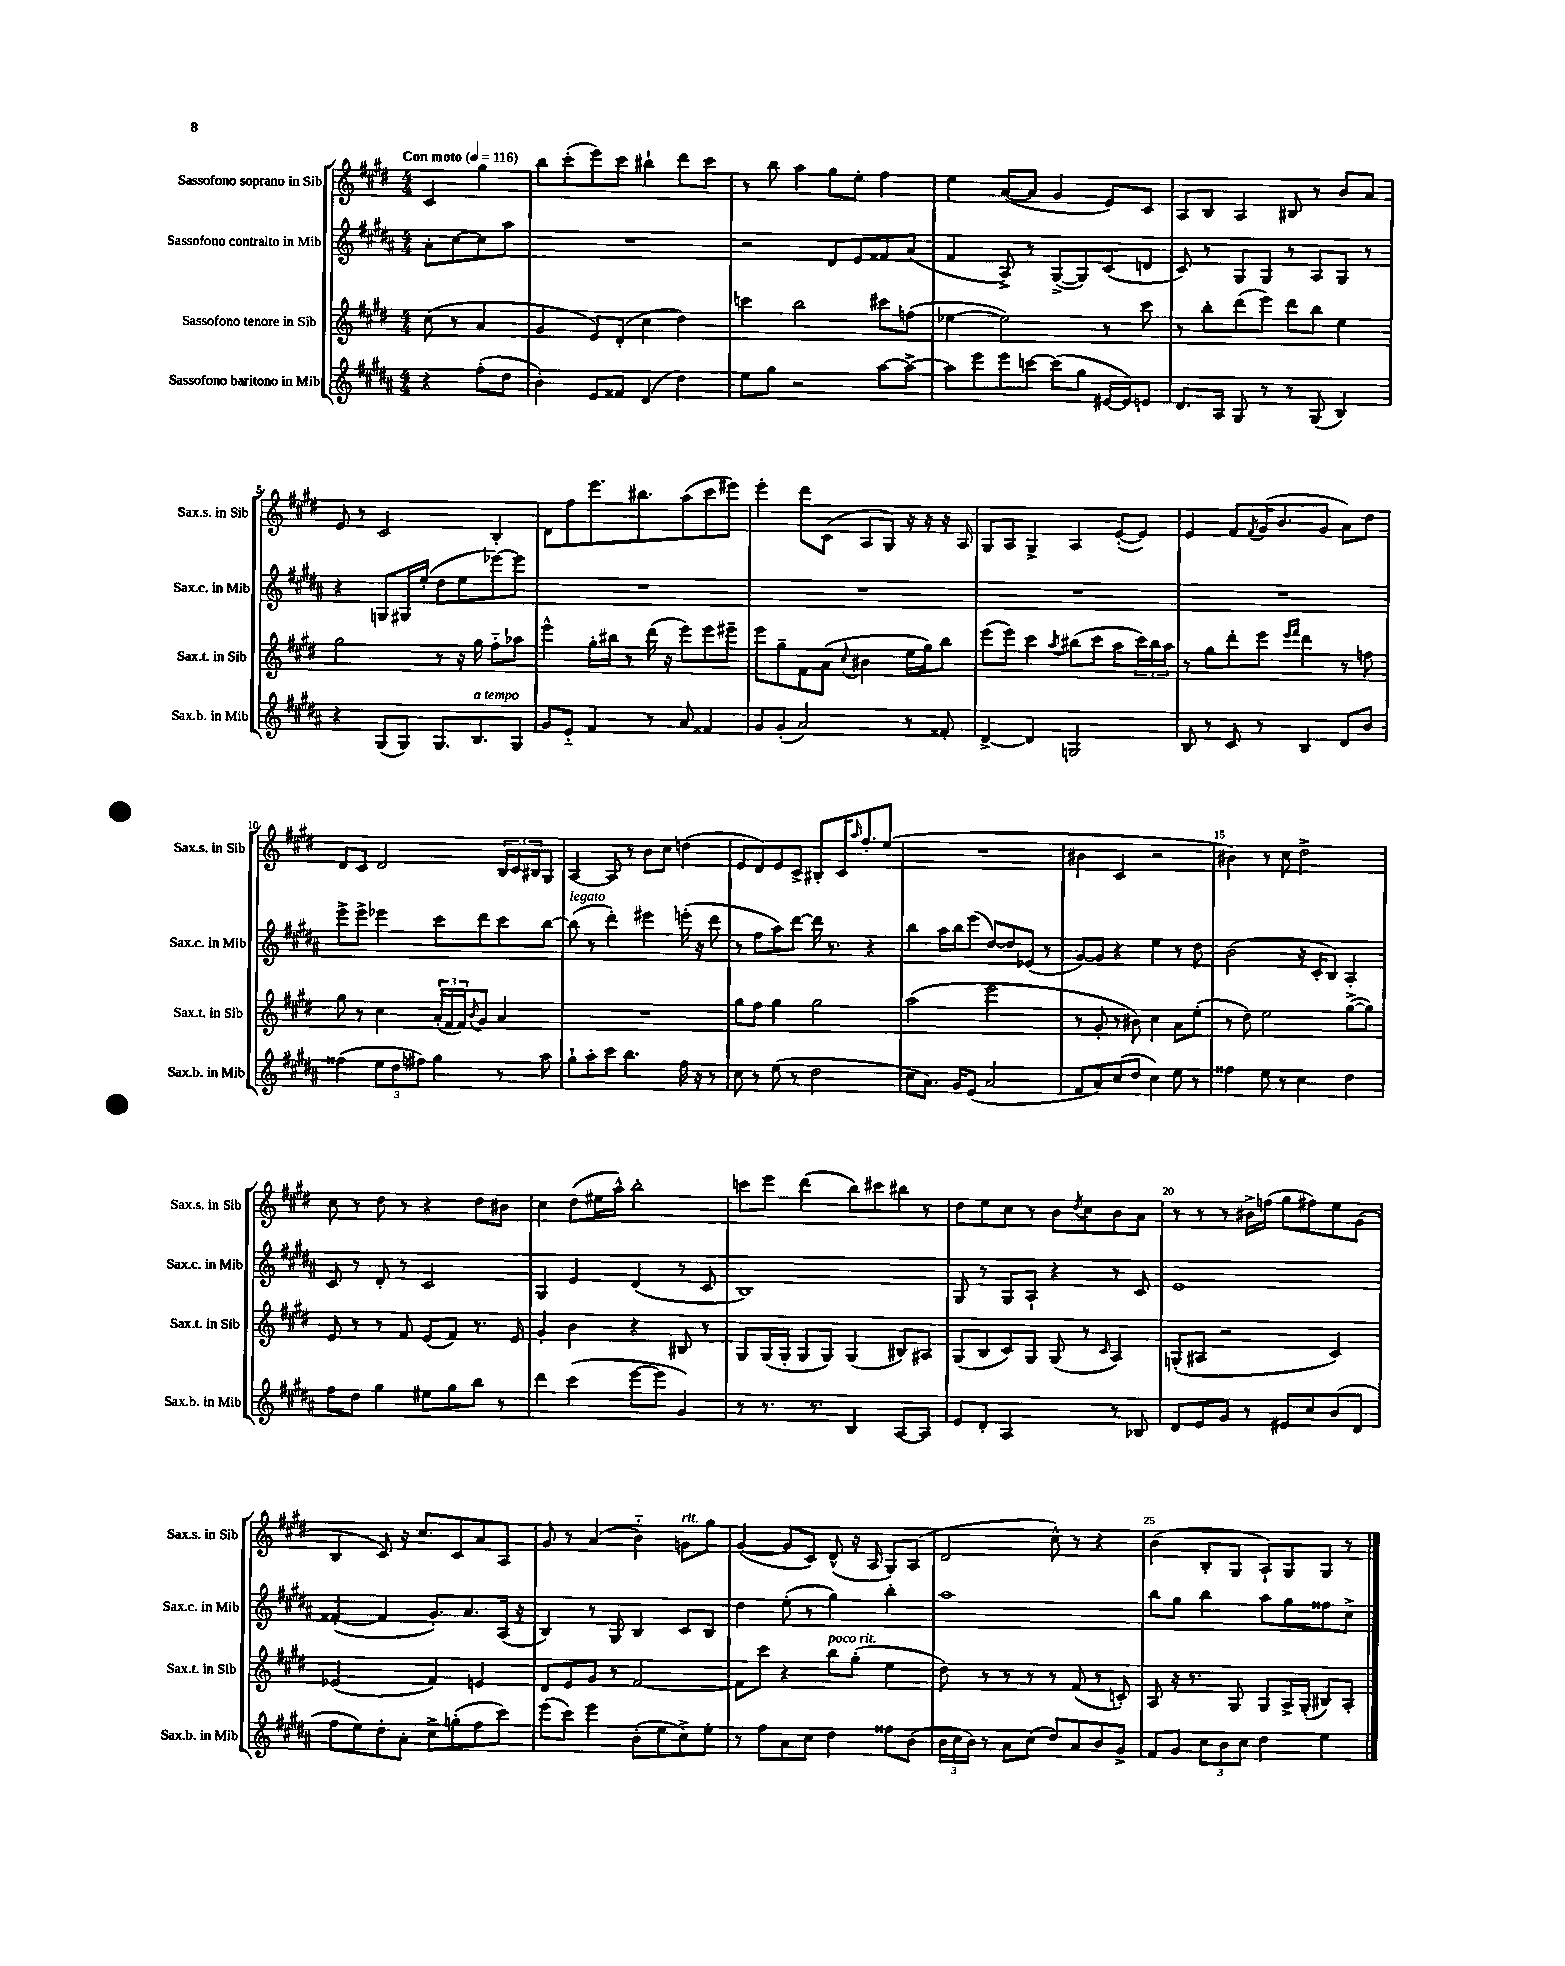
<<
\new StaffGroup <<
\new Staff = "s0" \with { instrumentName = "Sassofono soprano in Sib" shortInstrumentName = "Sax.s. in Sib" } {
    \clef treble \key e \major \numericTimeSignature \time 4/4 \partial 2 \tempo "Con moto" 4 = 116
    cis'4 gis''4 |
    b''8 cis'''8-.( e'''8) cis'''8 bis''4-! dis'''8 cis'''8 |
    r8 b''8 a''4 gis''8 e''8-. fis''4 |
    e''4 a'8~( a'8 gis'4 e'8) cis'8 |
    a8 b8 a4 bis8 r8 b'8 a'8 |
    e'8 r8 cis'2 b4-. |
    dis'8 fis''8 e'''8. bis''8. a''8( cis'''8 eis'''8) |
    e'''4-. dis'''8 cis'8( a8 gis8) r16 r16 r16 a16 |
    gis8 a8 gis4-> a4 e'8~-.( e'8) |
    e'4 fis'8 \acciaccatura { fis'8 } gis'16( b'8. gis'8 a'8) dis''8 |
    dis'8 cis'8 dis'2 \tuplet 3/2 { b16 cis'16 bis16 } gis8 |
    a4~ a8 r8 b'8 cis''8 d''4( |
    e'8 dis'8) e'8 cis'8-> bis8-. cis'16 \grace { a''16 } fis''8.-. e''8( |
    R1 |
    bis'4 cis'4 r2 |
    bis'4) r8 cis''8 dis''2-> |
    cis''8 r8 dis''8 r8 r4 dis''8 bis'8 |
    cis''4 dis''8( eis''16 a''16-^) b''2-. |
    c'''8 e'''8 dis'''4( b''8) cis'''8 bis''8 r8 |
    dis''8 e''8 cis''8 r8 b'8 \acciaccatura { dis''8 } cis''8 b'8 a'8 |
    r8 r8 r8 bis'16-> f''16( gis''8 fis''8) e''8 gis'8( |
    b4 cis'8) r16 cis''8. cis'8 a'8 a8 |
    gis'8 r8 a'4( b'4-_) g'8^\markup { \italic "rit." } gis''8 |
    gis'4~( gis'8 cis'8) dis'8-^( r16 a16 gis8) a8( |
    dis'2 cis''8-^) r8 r4 |
    b'4( b8-. gis8 a8-!) gis8 gis8 r8 \bar "|." |
}
\new Staff = "s1" \with { instrumentName = "Sassofono contralto in Mib" shortInstrumentName = "Sax.c. in Mib" } {
    \clef treble \key b \major \numericTimeSignature \time 4/4 \partial 2
    ais'8-. cis''8~ cis''8 ais''8 |
    R1 |
    r2 dis'8 e'8 fisis'8 ais'8( |
    fis'4 ais8->) r8 gis8~->( gis8) cis'8( d'8 |
    cis'8) r8 gis8 gis8 r8 ais8 gis8 r8 |
    r4 g8 gis16 e''16-.( dis''8 e''8 ees'''8~) ees'''8 |
    R1 |
    R1 |
    R1 |
    R1 |
    e'''8-> e'''8-> ees'''4 cis'''8 dis'''8 cis'''8 b''8~ |
    b''8^\markup { \italic "legato" }( r8 dis'''4-.) eis'''4 e'''16-.( r16 dis'''8 |
    r8 fis''8 ais''8) dis'''8~ dis'''16 r8. r4 |
    b''4 ais''16 b''16 e'''8( dis''8~) dis''8 ees'8( r8 |
    gis'8~) gis'8 r4 e''4 r8 dis''8 |
    b'2( r16 cis'16-. b8) ais4-. |
    cis'8 r8 dis'8-. r8 cis'2 |
    gis4 e'4 dis'4( r8 cis'8 |
    b1) |
    gis8 r8 gis8 ais8-! r4 r8 cis'8 |
    e'1 |
    fisis'4~-.( fisis'4 gis'8.-.) ais'8. ais16( r16 |
    b4) r8 gis8 b4 cis'8 b8 |
    dis''4 e''8-.( r8 gis''4) b''4-. |
    ais''1 |
    b''8 gis''8 b''4 ais''8 gis''8 fisis''8 cis''8-> \bar "|." |
}
\new Staff = "s2" \with { instrumentName = "Sassofono tenore in Sib" shortInstrumentName = "Sax.t. in Sib" } {
    \clef treble \key e \major \numericTimeSignature \time 4/4 \partial 2
    cis''8( r8 a'4 |
    gis'4 e'8) dis'8-.( cis''4 dis''4) |
    c'''4 b''2 cis'''8 f''8( |
    ees''4~ ees''2) r8 cis'''8 |
    r8 b''8-. dis'''8( e'''8) dis'''8 b''8 e''4 |
    gis''2 r8 r16 gis''16 fis''8-_ aes''8 |
    e'''4-^ gis''16-. bis''16 r8 dis'''16( r16 e'''8) e'''8 eis'''8-- |
    e'''8 gis''8-- fis'8 a'8( \appoggiatura { cis''8 } bis'4 e''16 gis''16) b''8 |
    e'''8( e'''8) cis'''4 \acciaccatura { a''8 } bis''8( cis'''8 a''8 \tuplet 3/2 { cis'''16) bis''16 a''16 } |
    r8 gis''8 dis'''8-. e'''8 \grace { e'''16 fis'''16 } dis'''4 r8 f''8 |
    gis''8 r8 cis''4 \tuplet 3/2 { a'16-.( fis'16 fis'16) } \acciaccatura { b'8 } gis'8 a'4 |
    R1 |
    gis''8 fis''8 gis''4 gis''2 |
    a''2( e'''2 |
    r8 gis'8-. r8 bis'8) cis''4 a'8 e''8-.( |
    r8 dis''8) e''2 gis''8~->( gis''8) |
    e'8 r8 r8 fis'8 e'8( fis'8) r8. e'16 |
    gis'4-. b'4 r4 bis8 r8 |
    gis8 gis16( gis16-. gis8 gis8) gis4( bis8) ais8 |
    gis8( b8 cis'8) gis8 gis8( r8 \grace { cis'16 } a4) |
    g8-.( ais8 r2 cis'4) |
    ees'2( fis'4) e'4 |
    dis'8 e'8 gis'8 r8 fis'2~ |
    fis'8 cis'''8 r4 b''8^\markup { \italic "poco rit." } gis''8-.( e''4 |
    dis''8) r8 r8 r8 r8 fis'8( r8 c'8-.) |
    a8 r16 r8. gis8 gis8 a16-> gis16-.( bis8) a8-. \bar "|." |
}
\new Staff = "s3" \with { instrumentName = "Sassofono baritono in Mib" shortInstrumentName = "Sax.b. in Mib" } {
    \clef treble \key b \major \numericTimeSignature \time 4/4 \partial 2
    r4 fis''8-.( dis''8 |
    b'4-.) e'8 fisis'8 dis'4( dis''4) |
    e''8 gis''8 r2 ais''8~ ais''8~-> |
    ais''8 e'''8 e'''8 c'''8~ c'''8( gis''8 eis'16~ eis'16) e'8 |
    dis'8. ais16 gis8 r8 r8 gis8( b4) |
    r4 gis8( gis8) gis8. b8.^\markup { \italic "a tempo" } gis8 |
    gis'8 e'8-_ fis'4 r8 ais'8 fisis'4 |
    gis'8 gis'8-.( ais'2) r8 fisis'8-. |
    dis'4~-> dis'4 g2 |
    b8 r8 cis'8 r8 b4 dis'8 b'8 |
    fisis''4( \tuplet 3/2 { e''8 dis''8 fis''8) } gis''4 r8 ais''8 |
    gis''8-! ais''8-. cis'''8 b''4. fis''16 r16 r8 |
    cis''8 r8 e''8( r8 dis''2 |
    cis''8 ais'8.) gis'16 e'8( ais'2 |
    fis'8 ais'8) cis''8( dis''8 cis''4) e''8 r8 |
    fisis''4 e''8 r8 cis''4 dis''4 |
    fis''8 dis''8 gis''4 eis''8 gis''8 b''8 r8 |
    dis'''4 cis'''4( e'''8~ e'''8 gis'4) |
    r8 r8. r8. b4 ais8~ ais8 |
    e'8 dis'8-. ais2 r8 bes8 |
    dis'8 e'8 gis'8 r8 eis'8 cis''8 b'8( dis'8 |
    fis''8 e''8) dis''8-. ais'8-. cis''8-> g''8-.( fis''8 cis'''8) |
    e'''8( cis'''8) e'''4 b'8-.( e''8 cis''8->) e''8-. |
    r8 fis''8 ais'8 cis''8 dis''4 fisis''8 b'8( |
    \tuplet 3/2 { b'16 cis''16 b'16) } r8 ais'8 cis''8( dis''8) ais'8 b'8 gis'8-> |
    fis'8 gis'8 \tuplet 3/2 { cis''8 b'8 cis''8 } dis''4 e''4 \bar "|." |
}
>>
>>
\layout { \context { \Score \override BarNumber.break-visibility = ##(#f #t #t) barNumberVisibility = #(every-nth-bar-number-visible 5) } }
